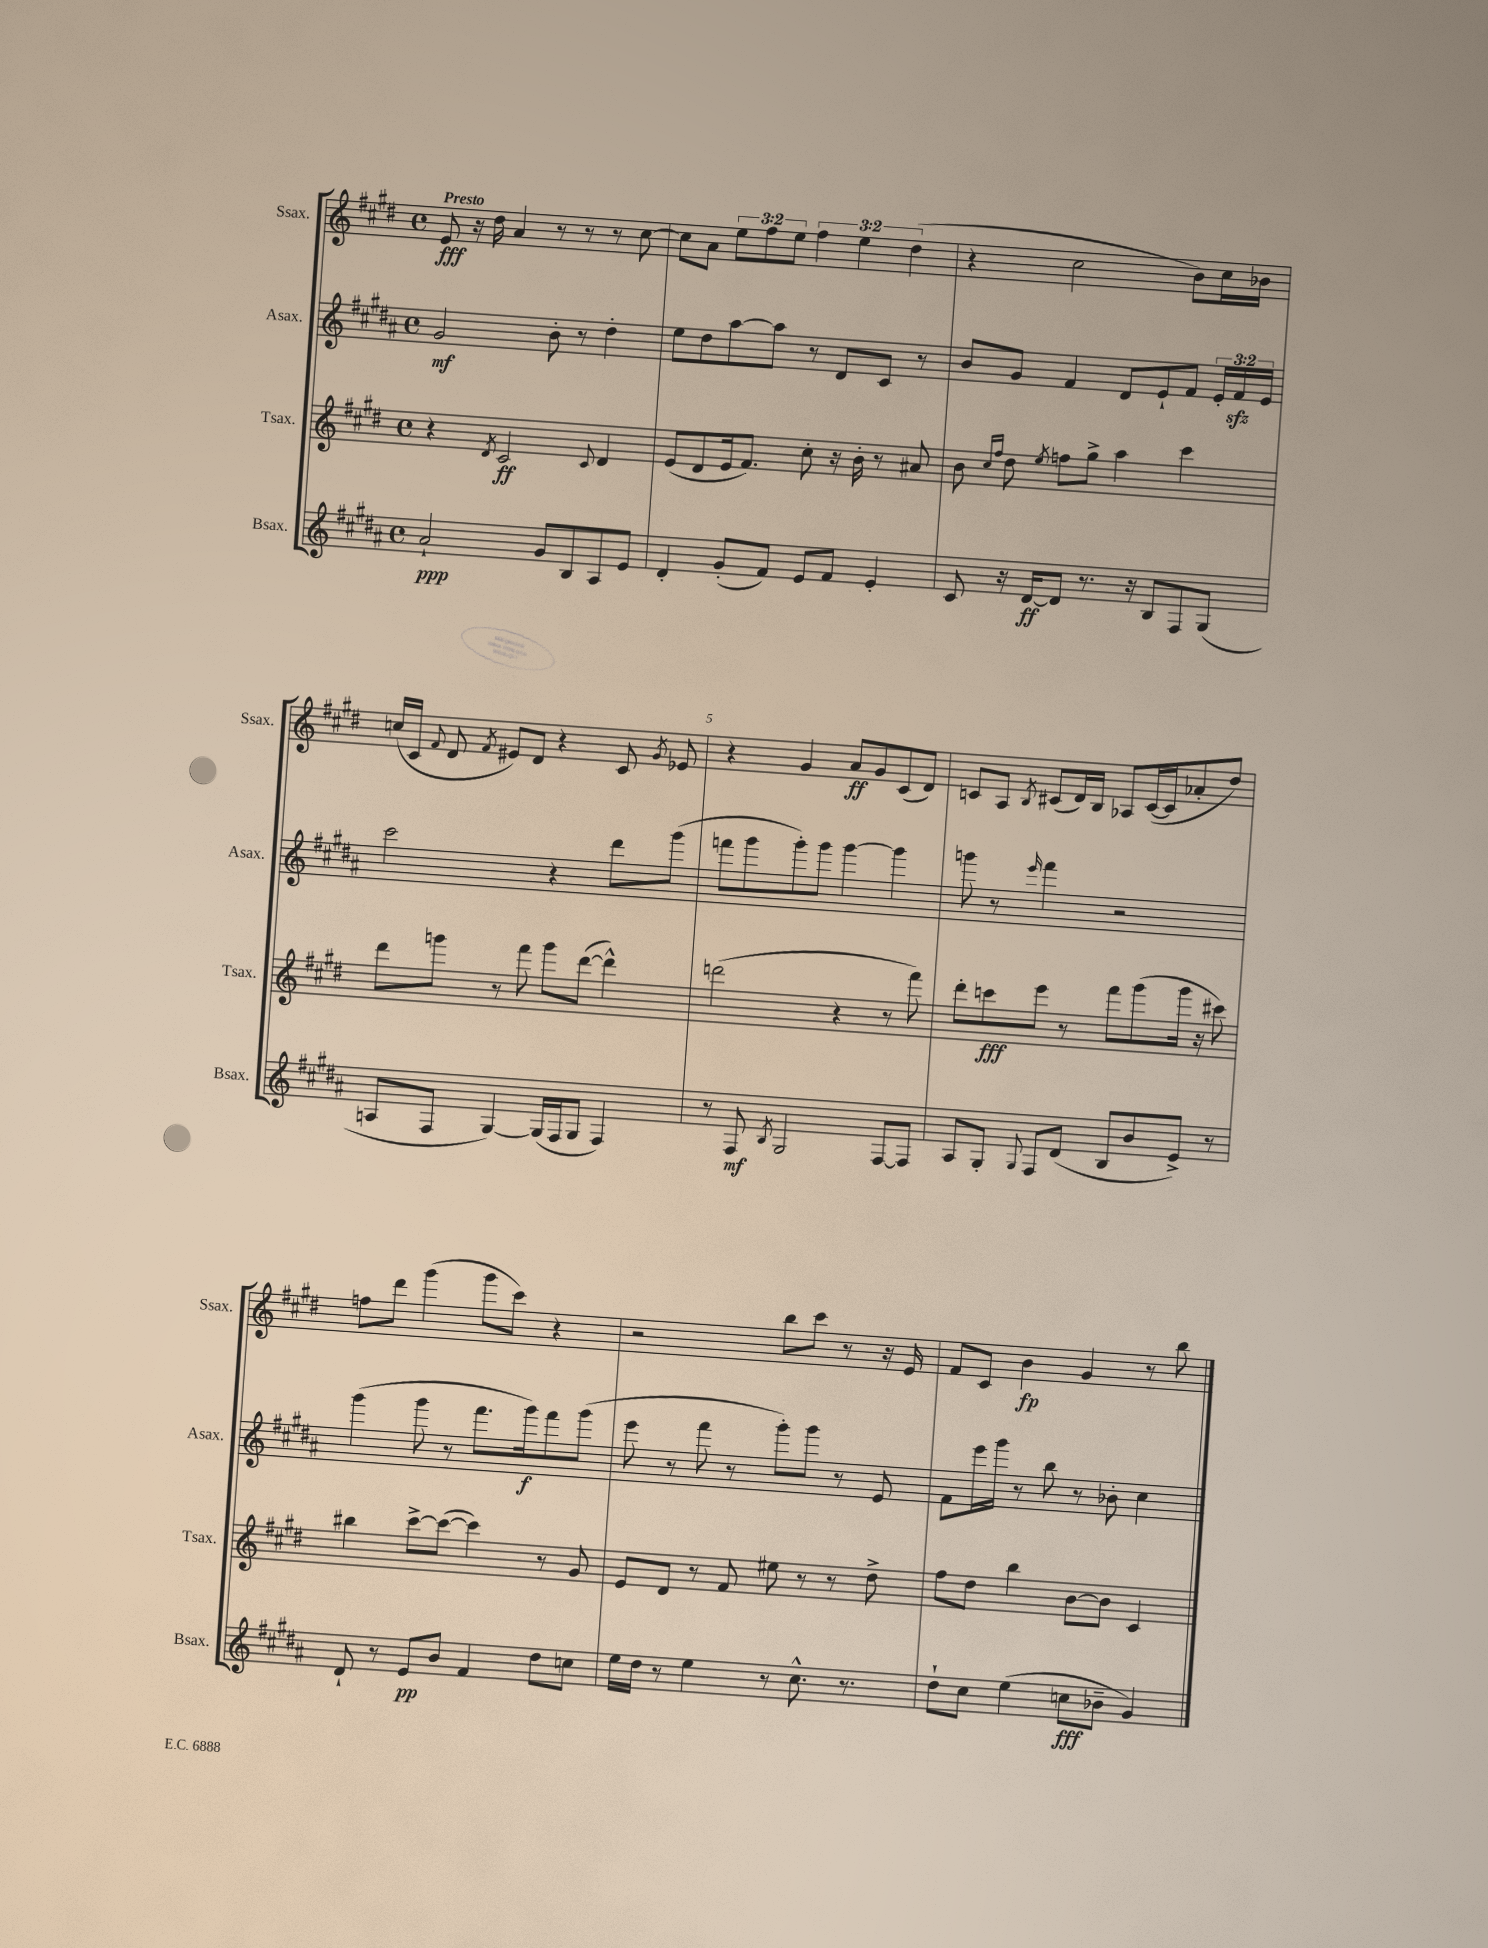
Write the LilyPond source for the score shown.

<<
\new StaffGroup <<
\new Staff = "s0" \with { instrumentName = "Ssax." shortInstrumentName = "Ssax." } {
    \clef treble \key e \major \defaultTimeSignature \time 4/4 \override Staff.TupletNumber.text = #tuplet-number::calc-fraction-text \tempo "Presto"
    \autoBeamOff e'8\fff r16 dis''16 a'4 r8 r8 r8 cis''8~ |
    cis''8[ a'8] \tuplet 3/2 { e''8[ fis''8 e''8] } \tuplet 3/2 { fis''4 e''4 dis''4( } |
    r4 cis''2 b'8[) cis''16 bes'16] |
    c''16[( cis'16] \appoggiatura { fis'8 } dis'8 \acciaccatura { fis'8 } eis'8[) dis'8] r4 cis'8 \acciaccatura { gis'8 } ees'8 |
    r4 gis'4 a'8[\ff gis'8 cis'8( dis'8]) |
    c'8[ a8] \acciaccatura { b8 } cis'8[( dis'16) b16] aes8[ cis'16~( cis'16 aes'8-. dis''8]) |
    f''8[ dis'''8] gis'''4( gis'''8[ cis'''8]) r4 |
    r2 b''8[ cis'''8] r8 r16 e'16 |
    fis'8[ cis'8] b'4\fp gis'4 r8 b''8 \bar "|." |
}
\new Staff = "s1" \with { instrumentName = "Asax." shortInstrumentName = "Asax." } {
    \clef treble \key b \major \defaultTimeSignature \time 4/4 \override Staff.TupletNumber.text = #tuplet-number::calc-fraction-text
    \autoBeamOff gis'2\mf b'8-. r8 dis''4-. |
    e''8[ dis''8 ais''8~ ais''8] r8 dis'8[ cis'8] r8 |
    b'8[ gis'8] fis'4 dis'8[ e'8-! fis'8] \tuplet 3/2 { e'16[-. fis'16\sfz e'16] } |
    cis'''2 r4 dis'''8[ gis'''8]( |
    f'''8[ gis'''8 gis'''8-.) gis'''8] gis'''4~ gis'''4 |
    g'''8 r8 \grace { e'''16 } fis'''4 r2 |
    gis'''4( gis'''8 r8 fis'''8.[ gis'''16\f) fis'''8 gis'''8]( |
    e'''8 r8 fis'''8 r8 gis'''8[-.) gis'''8] r8 e'8 |
    fis'8[ e'''16 gis'''16] r8 b''8 r8 bes'8-. cis''4 \bar "|." |
}
\new Staff = "s2" \with { instrumentName = "Tsax." shortInstrumentName = "Tsax." } {
    \clef treble \key e \major \defaultTimeSignature \time 4/4
    \autoBeamOff r4 \acciaccatura { dis'8 } cis'2\ff \appoggiatura { cis'8 } dis'4 |
    e'8[( dis'8 e'16 fis'8.]) cis''8-. r16 b'16-. r8 ais'8 |
    b'8 \grace { cis''16[ fis''16] } dis''8 \acciaccatura { e''8 } f''8[ gis''8]-> a''4 cis'''4 |
    dis'''8[ g'''8] r8 fis'''8 g'''8[ dis'''8]~( dis'''4-^) |
    d'''2( r4 r8 fis'''8) |
    dis'''8[-. c'''8\fff e'''8] r8 fis'''8[ gis'''8( gis'''16] r16 cis'''8) |
    bis''4 cis'''8[~-> cis'''8]~( cis'''4) r8 gis'8 |
    e'8[ dis'8] r8 fis'8 eis''8 r8 r8 dis''8-> |
    fis''8[ dis''8] b''4 b'8[~ b'8] cis'4 \bar "|." |
}
\new Staff = "s3" \with { instrumentName = "Bsax." shortInstrumentName = "Bsax." } {
    \clef treble \key b \major \defaultTimeSignature \time 4/4
    \autoBeamOff ais'2-!\ppp gis'8[ b8 ais8 e'8] |
    dis'4-. gis'8[-.( fis'8]) e'8[ fis'8] e'4-. |
    cis'8 r16 dis'16[~\ff dis'8] r8. r16 b8[ fis8 gis8]( |
    a8[ fis8] gis4~) gis16[( fis16 gis8] fis4) |
    r8 fis8\mf \acciaccatura { b8 } gis2 fis8[~ fis8] |
    ais8[ gis8]-. \appoggiatura { gis8 } fis8[ dis'8]( b8[ b'8 e'8]->) r8 |
    dis'8-! r8 e'8[\pp b'8] fis'4 dis''8[ c''8] |
    e''16[ dis''16] r8 e''4 r8 cis''8.-^ r8. |
    dis''8[-! cis''8] e''4( c''8[\fff bes'8]-- gis'4) \bar "|." |
}
>>
>>
\layout { \context { \Score \override BarNumber.break-visibility = ##(#f #t #t) barNumberVisibility = #(every-nth-bar-number-visible 5) } }
